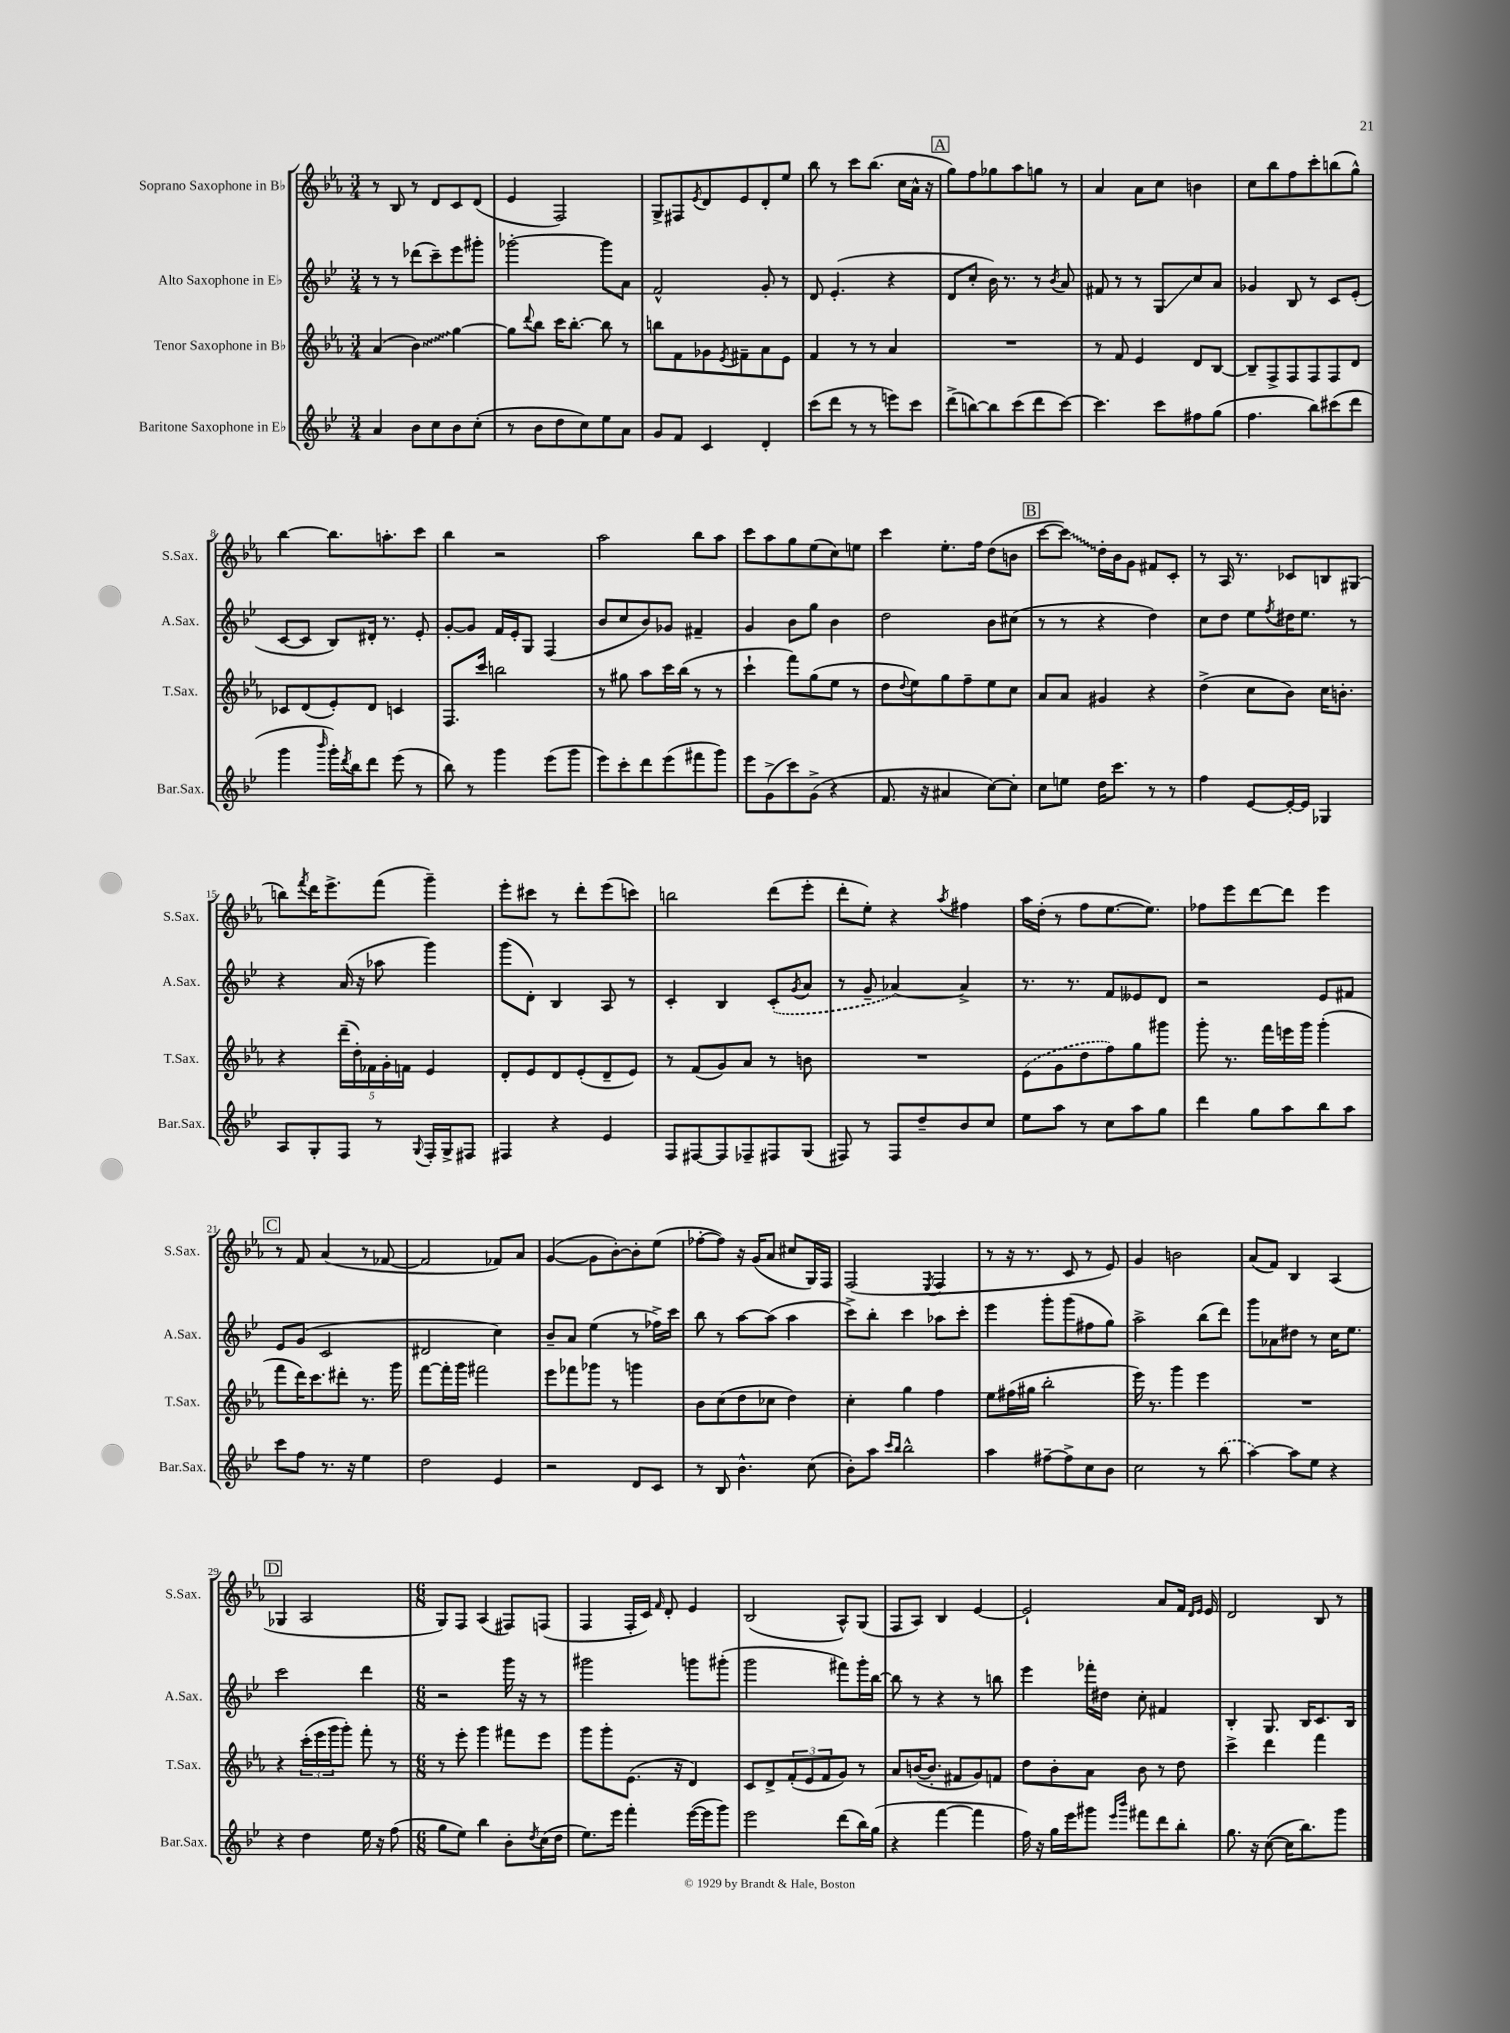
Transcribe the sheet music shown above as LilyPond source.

<<
\new StaffGroup <<
\new Staff = "s0" \with { instrumentName = "Soprano Saxophone in Bb" shortInstrumentName = "S.Sax." } {
    \clef treble \key ees \major \numericTimeSignature \time 3/4
    r8 bes8 r8 d'8 c'8 d'8( |
    ees'4 f2) |
    g8-> fis8 \acciaccatura { ees'8 } d'8 ees'8 d'8-. ees''8 |
    bes''8 r8 c'''8 bes''8.( c''16 aes'16-^ r16 |
    \mark \markup { \box "A" } g''8) f''8 ges''8 aes''8 g''8 r8 |
    aes'4 aes'8 c''8 b'4 |
    c''8 bes''8 f''8 c'''8-. b''8( g''8-^) |
    bes''4~ bes''8. a''8.-. c'''8 |
    bes''4 r2 |
    aes''2 bes''8 aes''8 |
    c'''8 aes''8 g''8 ees''8( c''8) e''8 |
    c'''4 ees''8.-. f''16 d''8( b'8 |
    \mark \markup { \box "B" } c'''8~ \once \override Glissando.style = #'zigzag c'''8\glissando) d''16-. bes'16 g'8 fis'8 c'8-. |
    r8 aes16 r8. ces'8 b8 gis8( |
    b''8) \acciaccatura { f'''8 } d'''16 ees'''8.-> f'''8( g'''4--) |
    ees'''8-. cis'''8 r8 d'''8-. ees'''8( c'''8) |
    b''2 d'''8( ees'''8-. |
    d'''8-. ees''8-.) r4 \acciaccatura { aes''8 } fis''4 |
    aes''16 d''16-.( r8 f''8 ees''8.~ ees''8.) |
    fes''8 ees'''8 d'''8~ d'''8 ees'''4 |
    \mark \markup { \box "C" } r8 f'8 aes'4( r8 fes'8~ |
    fes'2 fes'8) aes'8 |
    g'4~( g'8 bes'8~-.) bes'8-. ees''8( |
    fes''8~-. fes''8) r16 g'16( aes'8 cis''8 g16) f16 |
    f2( \acciaccatura { ees8 } f4 |
    r8 r16 r8. c'8 r8 ees'8) |
    g'4 b'2 |
    aes'8( f'8) bes4 aes4( |
    \mark \markup { \box "D" } ges4 aes2 |
    \numericTimeSignature \time 6/8 g8) f8 aes4( fis8) f8( |
    f4 f16-. c'16) \grace { f'16 } d'8-. ees'4 |
    bes2( aes8-^) g8( |
    f8 aes8) bes4 ees'4~ |
    ees'2-! aes'8 f'16 \grace { d'16 ees'16 } ees'16 |
    d'2 bes8 r8 \bar "|." |
}
\new Staff = "s1" \with { instrumentName = "Alto Saxophone in Eb" shortInstrumentName = "A.Sax." } {
    \clef treble \key bes \major \numericTimeSignature \time 3/4
    r8 r8 des'''8( c'''8--) ees'''8 gis'''8-. |
    ges'''2~-. ges'''8 a'8 |
    f'2-^ g'8-. r8 |
    d'8 ees'4.-.( r4 |
    \mark \markup { \box "A" } d'8 c''8-. bes'16) r8. r8 \acciaccatura { bes'8 } a'8 |
    fis'8 r8 r8 g8\glissando c''8 a'8 |
    ges'4 bes8 r8 c'8 ees'8-.( |
    c'8~ c'8 bes8) dis'16-. r8. ees'8-. |
    g'8~-. g'8 f'16 ees'16-. g8 f4( |
    bes'8 c''8 bes'8) ges'8 fis'4-- |
    g'4 bes'8 g''8 bes'4 |
    d''2 bes'8 cis''8( |
    \mark \markup { \box "B" } r8 r8 r4 d''4) |
    c''8 d''8 ees''8 \acciaccatura { f''8 } dis''16 ees''8. r8 |
    r4 a'16( r16 aes''8 g'''4) |
    g'''8( d'8-.) bes4 a8 r8 |
    c'4-. bes4 \once \slurDashed c'8-.( \acciaccatura { g'8 } a'8 |
    r8 g'8-- aes'4~) aes'4-> |
    r8. r8. f'8 eeses'8 d'8 |
    r2 ees'8 fis'8 |
    \mark \markup { \box "C" } ees'8 g'8( c'2 |
    dis'2 c''4) |
    bes'8-- a'8 ees''4( r8 fes''16->) c'''16 |
    bes''8 r8 a''8~ a''8( a''4 |
    c'''8->) bes''8-. c'''4 aes''8 c'''8-. |
    ees'''4 g'''8-. g'''8( fis''8 g''8) |
    a''2-> bes''8( d'''8) |
    g'''8 aes'8 dis''8 r8 c''16 ees''8. |
    \mark \markup { \box "D" } c'''2 d'''4 |
    \numericTimeSignature \time 6/8 r2 g'''16 r16 r8 |
    gis'''2 g'''8 gis'''8-.( |
    g'''2 fis'''8) g'''16-. bes''16~ |
    bes''8 r8 r4 r8 b''8 |
    ees'''4 fes'''16-. dis''16 c''8-. fis'4 |
    bes4-. g8. bes16 c'8. bes16 \bar "|." |
}
\new Staff = "s2" \with { instrumentName = "Tenor Saxophone in Bb" shortInstrumentName = "T.Sax." } {
    \clef treble \key ees \major \numericTimeSignature \time 3/4
    aes'4( \once \override Glissando.style = #'zigzag bes'4\glissando) g''4~ |
    g''8 \appoggiatura { d'''8 } bes''8 c'''16 bes''8.~-. bes''8 r8 |
    b''8 f'8 ges'8 \acciaccatura { ees'8 } fis'8-- aes'8 ees'8 |
    f'4 r8 r8 aes'4 |
    \mark \markup { \box "A" } R2. |
    r8 f'8 ees'4 d'8 bes8~ |
    bes8-- f8-> f8 f8 f8 d'8 |
    ces'8 d'8( ees'8-.) d'8 c'4 |
    f8. c'''16 b''2 |
    r8 gis''8 aes''8 c'''16 bes''16( r8 r8 |
    c'''4-! f'''8) g''8( ees''8 r8 |
    d''8 \appoggiatura { d''8 } ees''8) g''8 f''8-- ees''8 c''8 |
    \mark \markup { \box "B" } aes'8 aes'8 gis'4 r4 |
    d''4->( c''8 bes'8) c''16 b'8.-. |
    r4 \tuplet 5/4 { d'''16--( d''16-.) fes'16 g'16-. f'16 } ees'4 |
    d'8-. ees'8 d'8 ees'8-.( d'8-- ees'8) |
    r8 f'8( g'8) aes'8 r8 b'8 |
    R2. |
    \once \slurDashed ees'8( g'8 d''8 f''8) g''8 gis'''8 |
    g'''8-. r8. f'''16 e'''16 g'''16 g'''4-.( |
    \mark \markup { \box "C" } f'''8 d'''16) c'''8. dis'''8-. r8. g'''16 |
    f'''8~ f'''16-. g'''16 fis'''2 |
    ees'''8 fes'''8 ges'''8 r8 g'''4 |
    bes'8 c''8( d''8 ces''8 d''4) |
    c''4-. g''4 f''4 |
    ees''8 fis''16( gis''16 bes''2-. |
    ees'''16) r8. g'''4 ees'''4 |
    R2. |
    \mark \markup { \box "D" } r4 \tuplet 3/2 { c'''16-.( ees'''16 g'''16 } g'''8-.) f'''8-. r8 |
    \numericTimeSignature \time 6/8 r8 ees'''8-. g'''4 fis'''8 ees'''8 |
    g'''8 g'''8-. ees'8.( r16 d'4) |
    c'8 d'8-> \tuplet 3/2 { f'8-.( ees'8 f'8 } g'8) r8 |
    aes'8 b'16~( b'8.-. fis'8 g'8) f'8 |
    d''8 bes'8-. aes'8 bes'8 r8 d''8 |
    c'''4-> d'''4 f'''4 \bar "|." |
}
\new Staff = "s3" \with { instrumentName = "Baritone Saxophone in Eb" shortInstrumentName = "Bar.Sax." } {
    \clef treble \key bes \major \numericTimeSignature \time 3/4
    a'4 bes'8 c''8 bes'8 c''8-.( |
    r8 bes'8 d''8 c''8) ees''8 a'8 |
    g'8 f'8 c'4 d'4-. |
    c'''8( d'''8 r8 r8 e'''8) c'''8 |
    \mark \markup { \box "A" } d'''8->( b''8~) b''8 c'''8( d'''8 c'''8~) |
    c'''4. c'''8 fis''8 g''8( |
    f''4. bes''8) cis'''8( d'''8 |
    g'''4 \grace { bes'''16 } g'''16-.) \acciaccatura { d'''8 } bes''16 d'''8 ees'''8( r8 |
    bes''8) r8 g'''4 ees'''8( g'''8 |
    ees'''8) c'''8-. d'''8 ees'''8( fis'''8 g'''8) |
    ees'''8 g'8->( c'''8) g'8->( r4 |
    f'8. r16 ais'4 c''8~) c''8-. |
    \mark \markup { \box "B" } c''8 e''8 d''16 c'''8. r8 r8 |
    f''4 ees'8~ ees'16~-. ees'16 ges4 |
    a8 g8-. f8 r8 \appoggiatura { g8 } f16-. g16-> fis8 |
    fis4 r4 ees'4 |
    f8 fis8~ fis8 fes8-- fis8 g8( |
    fis8) r8 fis8 d''8-- bes'8 c''8 |
    ees''8 a''8 r8 c''8 a''8 g''8 |
    d'''4 g''8 a''8 bes''8 a''8 |
    \mark \markup { \box "C" } c'''8 f''8 r8. r16 ees''4 |
    d''2 ees'4 |
    r2 d'8 c'8 |
    r8 bes8 bes'4.-^ c''8( |
    bes'8-.) a''8 \grace { c'''16 bes''16 } bes''2-^ |
    a''4 fis''8~-- fis''8-> c''8 bes'8 |
    c''2 r8 \once \slurDashed bes''8( |
    a''4~) a''8 ees''8 r4 |
    \mark \markup { \box "D" } r4 d''4 ees''16 r16 f''8( |
    \numericTimeSignature \time 6/8 g''8 ees''8) bes''4 bes'8-. \acciaccatura { d''8 } c''16( d''16 |
    ees''8.) ees'''16 f'''4-. ees'''16~( ees'''16 g'''8) |
    ees'''2 d'''8( bes''16) g''16( |
    r4 f'''4~ f'''4 |
    f''16) r16 g''16 ees'''16 gis'''8 \grace { ees'''16 bes'''16 } fis'''8 d'''8 bes''8-. |
    g''8. r16 c''8~( c''16 bes''8.) g'''8 \bar "|." |
}
>>
>>
